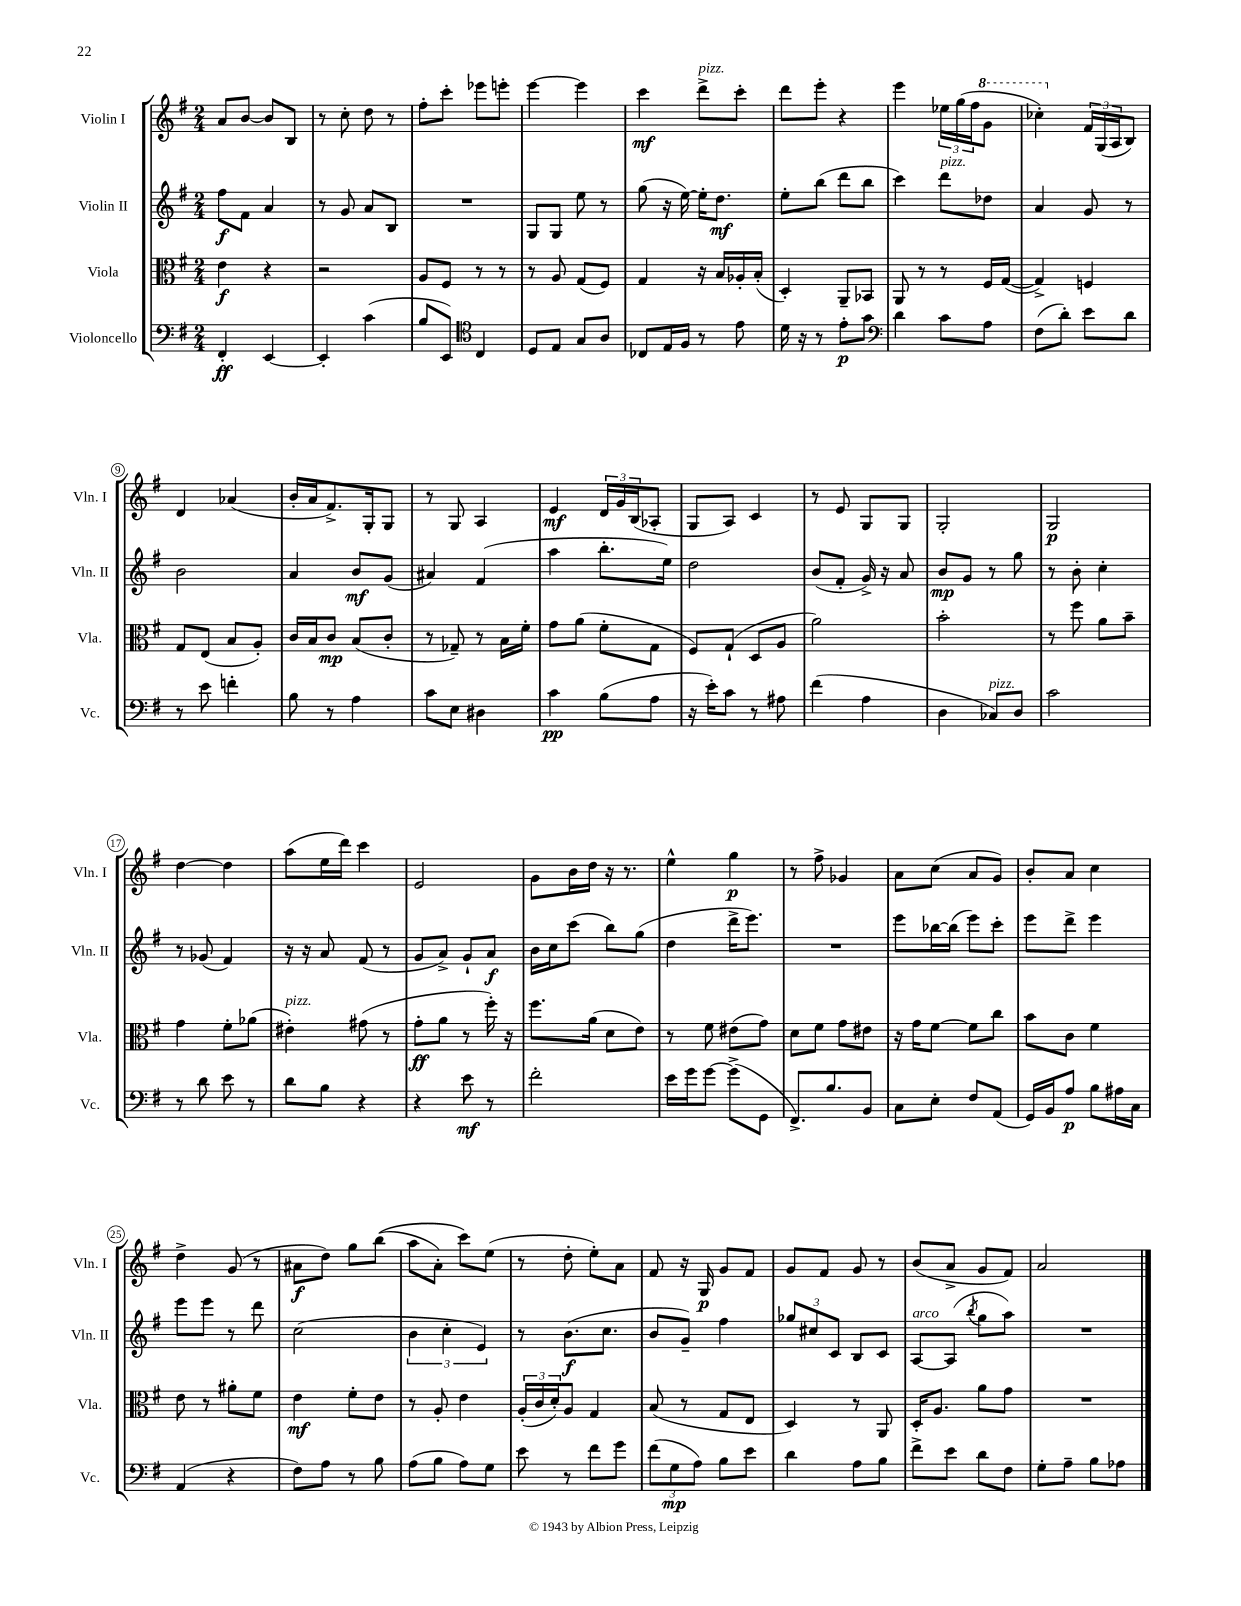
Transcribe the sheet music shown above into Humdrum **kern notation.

**kern	**kern	**kern	**kern
*staff4	*staff3	*staff2	*staff1
*clefF4	*clefC3	*clefG2	*clefG2
*k[f#]	*k[f#]	*k[f#]	*k[f#]
*M2/4	*M2/4	*M2/4	*M2/4
4FF#'	4e	8ff#	8a
.	.	8f#	[8b
[4EE	4r	4a	8b]
.	.	.	8B
=	=	=	=
4EE']	2r	8r	8r
.	.	8g	8cc'
(4c	.	8a	8dd
.	.	8B	8r
=	=	=	=
8B	8A	2r	8ff#'
8EE)	8F#	.	8ccc'
*clefC4	*	*	*
4C	8r	.	8eee-
.	8r	.	8eee'
=	=	=	=
8D	8r	8G	[4eee
8E	8A	8G	.
8G	(8G	8ee	4eee]
8A	8F#)	8r	.
=	=	=	=
8C-	4G	(8gg	4ccc
16E	.	16r	.
16F#	.	[16ee)	.
8r	16r	16ee']	8ddd^
.	16B	8.dd	.
8e	16A-'	.	8ccc'
.	(16B'	.	.
=	=	=	=
16d	4D')	8ee'	8ddd
16r	.	.	.
8r	.	(8bb	8eee'
8e'	8AA~	8ddd	4r
8g	8BB-	8bb	.
=	=	=	=
*clefF4	*	*	*
4d	8AA	4ccc)	4eee
.	8r	.	.
8c	8r	8ddd	24ee-
.	.	.	(24gg
.	.	.	24ff#
8A	16F#	8dd-	8gg
.	([16G	.	.
=	=	=	=
(8F#	4G^])	4a	4ccc-')
8d')	.	.	.
8e	4F	8g	24f#
.	.	.	(24G
.	.	.	24A
8d	.	8r	8B)
=	=	=	=
8r	8G	2b	4d
8e	(8E	.	.
4f'	8B	.	(4a-
.	8A')	.	.
=	=	=	=
8B	16c	4a	16b'
.	16B	.	16a
8r	8c	.	8.f#^)
4A	(8B	8b	.
.	.	.	16G'
.	8c'	(8g	8G
=	=	=	=
8c	8r	4a#)	8r
8E	8G-~)	.	8G
4D#	8r	(4f#	4A
.	16B	.	.
.	16f#'	.	.
=	=	=	=
4c	8g	4aa	4e
.	(8a	.	.
(8B	8f#'	8.bb'	24d
.	.	.	24g
.	.	.	(24B
8A	8G	.	8A-'
.	.	16ee)	.
=	=	=	=
16r	8F#)	2dd	8G
16e')	.	.	.
8c	(8G`	.	8A)
8r	8D	.	4c
8A#	8A	.	.
=	=	=	=
(4f#	2a)	(8b	8r
.	.	8f#'	8e
4A	.	16g^)	8G
.	.	16r	.
.	.	8a	8G
=	=	=	=
4D	2b'	8b	2G'
.	.	8g	.
8C-)	.	8r	.
8D	.	8gg	.
=	=	=	=
2c	8r	8r	2G
.	8ff#	8b'	.
.	8a	4cc'	.
.	8b~	.	.
=	=	=	=
8r	4g	8r	[4dd
8d	.	(8g-	.
8e	8f#'	4f#)	4dd]
8r	(8a-	.	.
=	=	=	=
8d	4e#')	16r	(8aa
.	.	16r	.
8B	.	8a	16ee
.	.	.	16ddd)
4r	(8g#	(8f#	4ccc
.	8r	8r	.
=	=	=	=
4r	8g'	8g	2e
.	8a	8a^)	.
8e	8r	8g`	.
8r	16ff#')	8a	.
.	16r	.	.
=	=	=	=
2f#'	8.ff#	16b	8g
.	.	16cc	.
.	.	(8ccc	16b
.	(16a	.	16dd
.	8d	8bb)	16r
.	.	.	8.r
.	8e)	(8gg	.
=	=	=	=
16e	8r	4dd	4ee^^
16g	.	.	.
[8g	8f#	.	.
(8g^]	(8e#	16ddd^	4gg
.	.	8.eee)	.
8GG	8g)	.	.
=	=	=	=
8.FF#^)	8d	2r	8r
.	8f#	.	8ff#^
8.B	.	.	.
.	8g	.	4g-
8BB	8e#	.	.
=	=	=	=
8C	16r	8eee	8a
.	16g	.	.
8E'	[8f#	[16bb-	(8cc
.	.	(16bb-]	.
8F#	8f#]	8eee)	8a
(8AA	8cc	8ccc'	8g)
=	=	=	=
16GG)	8b	8eee	8b'
16BB	.	.	.
8A	8c	8ddd^	8a
8B	4f#	4eee	4cc
16A#	.	.	.
16C	.	.	.
=	=	=	=
(4AA	8e	8eee	4dd^
.	8r	8eee	.
4r	8a#'	8r	(8g
.	8f#	8ddd	8r
=	=	=	=
8F#)	4e	(2cc	8a#
8A	.	.	8dd)
8r	8f#'	.	8gg
8B	8e	.	&((8bb
=	=	=	=
(8A	8r	6b	8aa
8B	8A'	.	8a')
.	.	6cc'	.
8A)	4e	.	8ccc&)
.	.	6e)	.
8G	.	.	(8ee
=	=	=	=
8e	(24A'	8r	8r
.	24c	.	.
.	24d')	.	.
8r	8A	(8.b	8dd'
8f#	4G	.	8ee')
.	.	8.cc	.
8g	.	.	8a
=	=	=	=
(12f#	(8B	8b	8f#
12G	.	.	.
.	8r	8g~)	16r
12A)	.	.	.
.	.	.	16G
8B	8G	4ff#	8g
8e	8E	.	8f#
=	=	=	=
4d	4D)	12gg-	8g
.	.	12cc#	.
.	.	.	8f#
.	.	12c	.
8A	8r	8B	8g
8B	8AA	8c	8r
=	=	=	=
8f#^	16D'	[8A	(8b
.	8.A	.	.
8e	.	(8A]	8a^
.	.	8qbb	.
8d	8a	8gg	8g
8F#	8g	8aa)	8f#)
=	=	=	=
8G'	2r	2r	2a
8A~	.	.	.
8B	.	.	.
8A-	.	.	.
==	==	==	==
*-	*-	*-	*-
